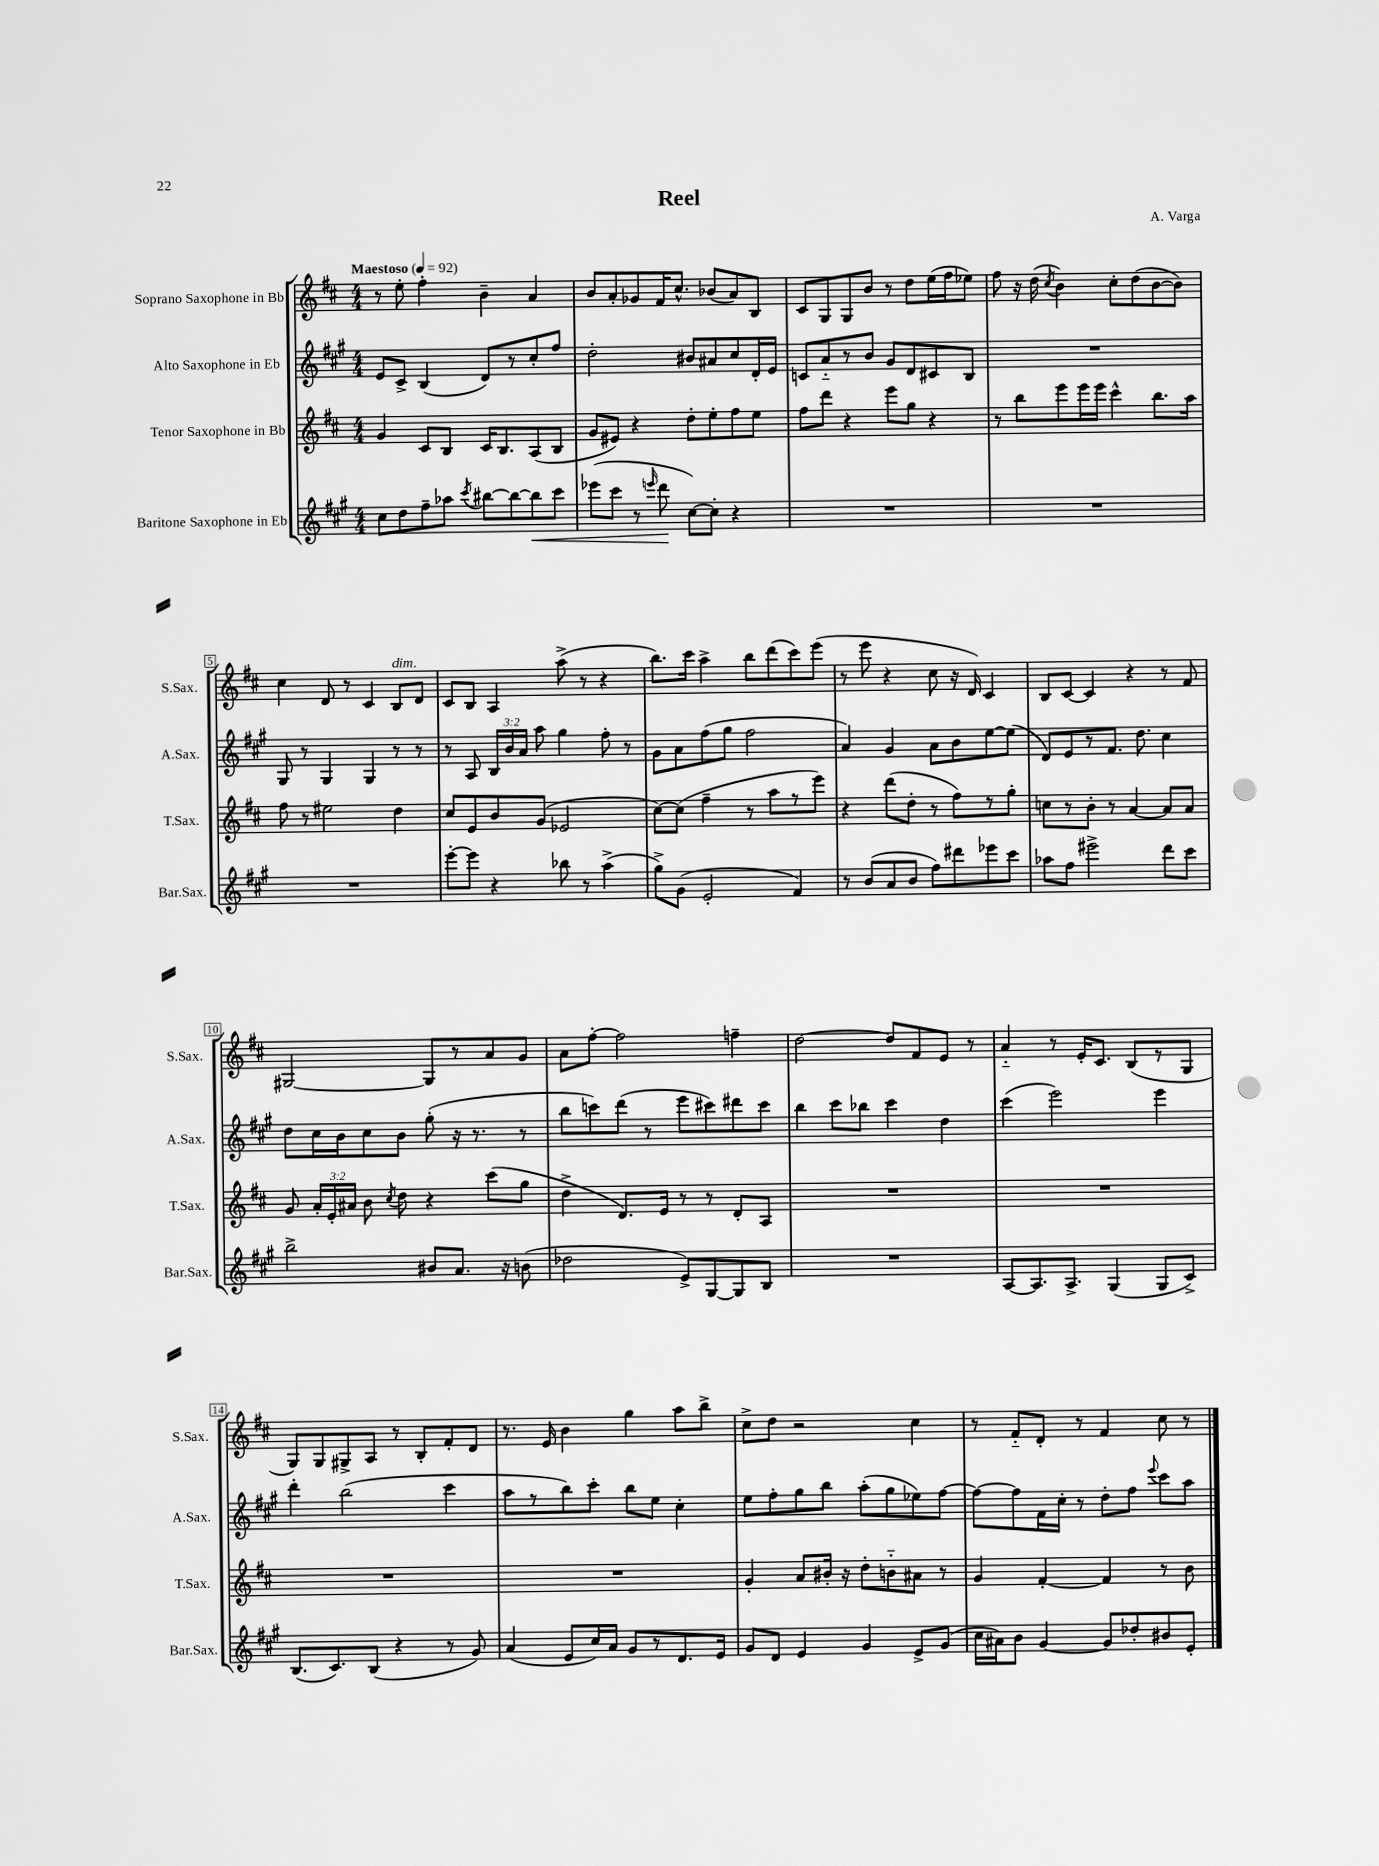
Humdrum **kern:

**kern	**dynam	**kern	**kern	**kern
*part4	*part4	*part3	*part2	*part1
*staff4	*staff4	*staff3	*staff2	*staff1
*I"Baritone Saxophone in Eb	*	*I"Tenor Saxophone in Bb	*I"Alto Saxophone in Eb	*I"Soprano Saxophone in Bb
*I'Bar.Sax.	*	*I'T.Sax.	*I'A.Sax.	*I'S.Sax.
*clefG2	*	*clefG2	*clefG2	*clefG2
*k[f#c#g#]	*	*k[f#c#]	*k[f#c#g#]	*k[f#c#]
*M4/4	*	*M4/4	*M4/4	*M4/4
*MM92	*	*MM92	*MM92	*MM92
=1	=1	=1	=1	=1
!	!	!	!	!LO:TX:a:B:t=Maestoso
8cc#\L	.	4g/	8e/L	8r
8dd\	.	.	8c#^/J	8ee'\
8ff#~\	.	8c#/L	(4B/	4ff#'\
8aa-X\J	.	8B/J	.	.
8qccc#/	.	.	.	.
[8bb#X\L	.	16c#/KL	8d/L)	4b~\
.	.	8.B/	.	.
8bb#\_	.	.	8r	.
!	!LO:HP:b	!	!	!
8bb#\]	<	(8A/	8cc#'/	4a/
8ccc#\J	.	8B/J	8ff#/J	.
=2	=2	=2	=2	=2
(8eee-X\L	.	8g/L	2dd'\	8b/L
8ccc#\J	.	8e#X/J)	.	8a'/
8r	.	4r	.	8g-X/
16qqeeen/	.	.	.	.
8ddd\	.	.	.	16f#/K
.	.	.	.	8.cc#^^/J
[8cc#\L)	[	8dd'\L	8b#X/L	.
8cc#'\J]	.	8ee'\	8a#X/	(8b-X/L
4r	.	8ff#\	8cc#/	8a/)
.	.	8ee\J	16d'/L	8B/J
.	.	.	16e/JJ	.
=3	=3	=3	=3	=3
1r	.	8ff#\L	8cn/L	8c#/L
.	.	8ddd\J	8a/	8G/
.	.	4r	8r	8G/
.	.	.	8b/J	8b/J
.	.	8eee\L	8g#/L	8r
.	.	8gg\J	8d/	8dd\L
.	.	4r	8c#X/	(16ee\L
.	.	.	.	16ff#\J
.	.	.	8B/J	8ee-X\J)
=4	=4	=4	=4	=4
1r	.	8r	1r	8ff#\
.	.	8bb\L	.	16r
.	.	.	.	(16dd\
.	.	.	.	8qcc#/
.	.	8eee\	.	4b\)
.	.	16eee\L	.	.
.	.	16eee\JJ	.	.
.	.	4ccc#^^\	.	8cc#'\L
.	.	.	.	(8dd\
.	.	8.bb\L	.	[8b\
.	.	.	.	8b\J])
.	.	16aa\Jk	.	.
!!LO:LB:g=z
=5	=5	=5	=5	=5
1r	.	8ff#\	8G#/	4cc#\
.	.	8r	8r	.
.	.	2ee#X\	4G#/	8d/
.	.	.	.	8r
.	.	.	4G#/	4c#/
!	!	!	!	!LO:TX:a:i:t=dim.
.	.	4dd\	8r	8B/L
.	.	.	8r	8d/J
=6	=6	=6	=6	=6
[8eee'\L	.	8cc#/L	8r	8c#/L
8eee\J]	.	8e/	8A/	8B/J
4r	.	8b/	24B/LL	4A/
.	.	.	24b/	.
.	.	.	24a/JJ	.
.	.	(8g/J	8aa\	.
8bb-X\	.	2e-X/	4gg#\	(8aa^\
8r	.	.	.	8r
(4aa^\	.	.	8ff#'\	4r
.	.	.	8r	.
=7	=7	=7	=7	=7
8gg#^\L)	.	[8cc#\L)	8g#\L	8.bb\L)
(8g#\J	.	(8cc#\J]	8a\	.
.	.	.	.	16ccc#\Jk
2e'/	.	4ff#~\	(8ff#\	4aa^\
.	.	.	8gg#\J	.
.	.	8r	2ff#\	8bb\L
.	.	8aa\L	.	(8ddd\
4f#/)	.	8r	.	8ccc#\)
.	.	8eee\J)	.	(8eee\J
=8	=8	=8	=8	=8
8r	.	4r	4a/)	8r
(8b/L	.	.	.	8eee\
8a/	.	(8ddd\L	4g#/	4r
8b/J	.	8dd'\J	.	.
8ff#\L)	.	8r	8a\L	8cc#\
8ddd#X\	.	8ff#\L)	8b\	16r
.	.	.	.	16d/)
8eee-X\	.	8r	[8ee\	4c#/
8ccc#\J	.	8gg'\J	(8ee\J]	.
=9	=9	=9	=9	=9
8aa-X\L	.	8ccn\L	8d/L)	8B/L
8ff#\J	.	8r	8e/	[8c#/J
2eee#X^\	.	8b'\J	8r	4c#/]
.	.	8r	8.f#/J	.
.	.	[4a/	.	4r
.	.	.	8.dd\	.
8ddd\L	.	8a/L]	4cc#\	8r
8ccc#\J	.	8a/J	.	8f#/
!!LO:LB:g=z
=10	=10	=10	=10	=10
2bb^\	.	8g/	8dd\L	[2G#X/
.	.	24a'/LL	16cc#\L	.
.	.	24e'/	.	.
.	.	.	16b\J	.
.	.	24a#X/JJ	.	.
.	.	8b\	8cc#\	.
.	.	8qcc#/	.	.
.	.	8dd\	8b\J	.
8b#X/L	.	4r	(8gg#'\	8G#/L]
8.a/J	.	.	16r	8r
.	.	.	8.r	.
.	.	(8ccc#\L	.	8a/
16r	.	.	.	.
(8bn\	.	8gg\J	8r	8g/J
=11	=11	=11	=11	=11
2dd-X\	.	4dd^\	8bb\L	8a\L
.	.	.	8cccn\)	[8ff#'\J
.	.	8.d/L)	(8ddd\J	2ff#\]
.	.	.	8r	.
.	.	16e/Jk	.	.
8e^/L)	.	8r	8eee\L	.
[8G#/	.	8r	8ccc#X\)	.
8G#/]	.	8d'/L	8ddd#X\	4ffn~\
8B/J	.	8A/J	8ccc#\J	.
=12	=12	=12	=12	=12
1r	.	1r	4bb\	[2dd\
.	.	.	8ccc#\L	.
.	.	.	8bb-X\J	.
.	.	.	4ccc#\	8dd/L]
.	.	.	.	8f#/
.	.	.	4dd\	8e/J
.	.	.	.	8r
=13	=13	=13	=13	=13
[8A/L	.	1r	(4ccc#\	4a/
8.A/]	.	.	.	.
.	.	.	2eee\)	8r
8.A^/J	.	.	.	.
.	.	.	.	16e'/KL
.	.	.	.	8.c#/J
(4G#/	.	.	.	.
.	.	.	.	(8B/L
8G#/L	.	.	4eee\	8r
8c#^/J)	.	.	.	8G/J
!!LO:LB:g=z
=14	=14	=14	=14	=14
(8.B/L	.	1r	4ddd'\	8G/L)
.	.	.	.	8G/
8.c#/)	.	.	.	.
.	.	.	(2bb\	8G#X^/
(8B/J	.	.	.	8A/J
4r	.	.	.	8r
.	.	.	.	8B'/L
8r	.	.	4ccc#\	8f#'/
8g#/)	.	.	.	8d/J
=15	=15	=15	=15	=15
(4a/	.	1r	8aa\L	8.r
.	.	.	8r	.
.	.	.	.	16e/
8e/L	.	.	8bb\)	4b\
16cc#/L)	.	.	8ccc#'\J	.
16a/JJ	.	.	.	.
8g#/L	.	.	8bb\L	4gg\
8r	.	.	8ee\J	.
8.d/	.	.	4cc#'\	8aa\L
.	.	.	.	8bb^\J
16e/Jk	.	.	.	.
=16	=16	=16	=16	=16
8g#/L	.	4g'/	8ee\L	8cc#^\L
8d/J	.	.	8ff#'\	8dd\J
4e/	.	8a/L	8gg#\	2r
.	.	16b#X'/Jk	8bb\J	.
.	.	16r	.	.
4g#/	.	8dd'\L	(8aa'\L	.
.	.	8bn\	8gg#\	.
8e^/L	.	8a#X\J	8ee-X\)	4cc#\
(8g#/J	.	8r	[8ff#\J	.
=17	=17	=17	=17	=17
16cc#\LL	.	4g/	8ff#\L_	8r
16a#X\J)	.	.	.	.
8b\J	.	.	8ff#\]	8f#/L
[4g#/	.	[4f#'/	16f#\L	8d'/J
.	.	.	16cc#'\JJ	.
.	.	.	8r	8r
8g#/L]	.	4f#/]	8dd'\L	4f#/
8dd-X'/	.	.	8ff#\J	.
.	.	.	8qqeee/	.
8b#X/	.	8r	8ccc#\L	8cc#\
8e'/J	.	8b\	8aa\J	8r
==	==	==	==	==
*-	*-	*-	*-	*-
